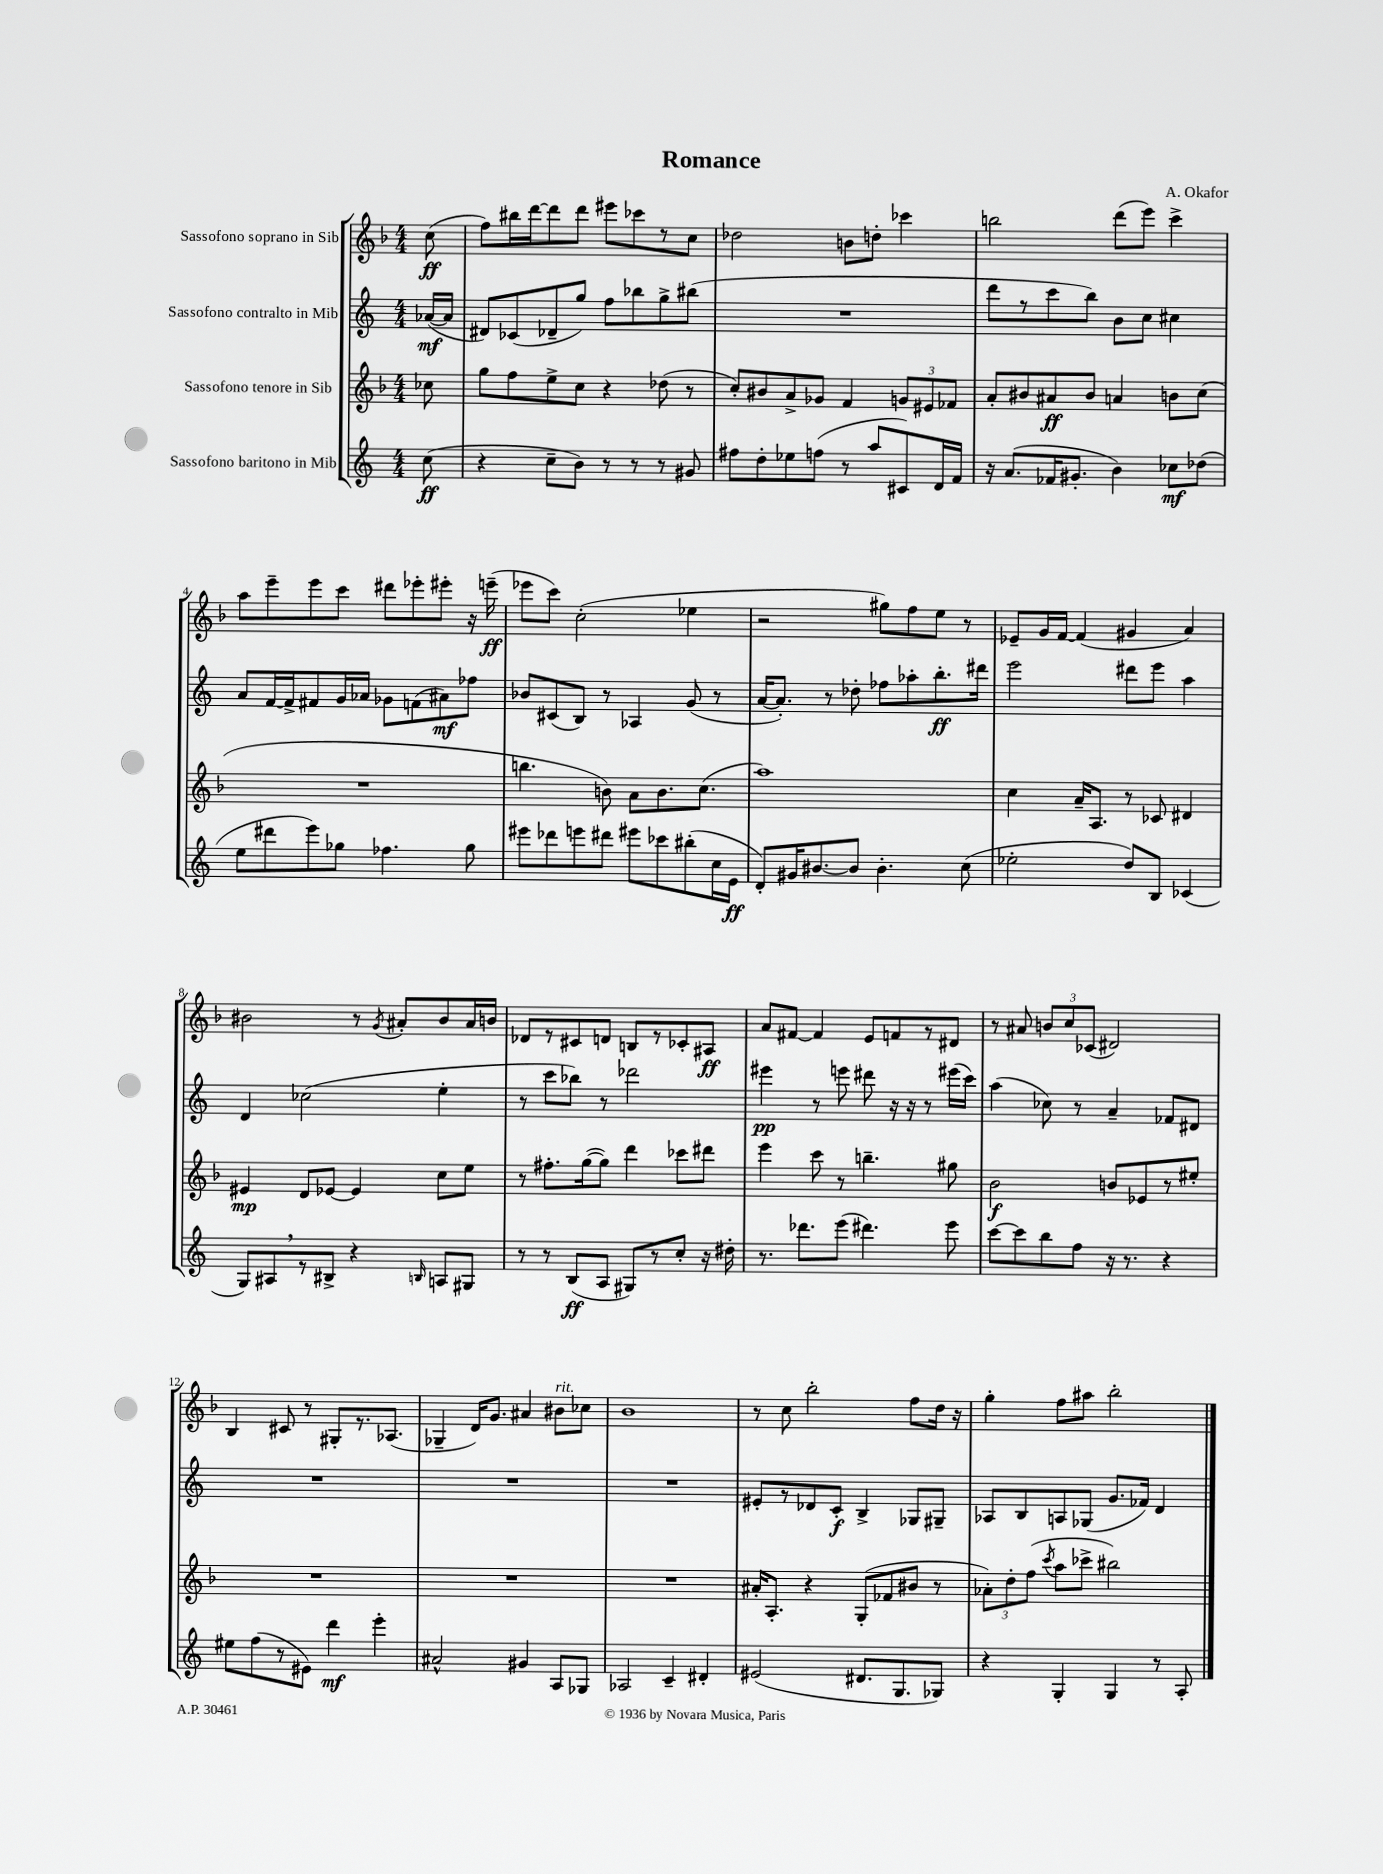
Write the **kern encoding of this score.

**kern	**kern	**kern	**kern
*staff4	*staff3	*staff2	*staff1
*clefG2	*clefG2	*clefG2	*clefG2
*k[]	*k[b-]	*k[]	*k[b-]
*M4/4	*M4/4	*M4/4	*M4/4
(8cc	8cc-	([16a-	(8cc
.	.	16a-]	.
=	=	=	=
4r	8gg	8d#)	8ff)
.	8ff	(8c-	16bb#
.	.	.	[16ddd
8cc~	8ee^	8d-~	8ddd]
8b)	8cc	8gg)	8ddd
8r	4r	8ff	8eee#
8r	.	8bb-	8ccc-
8r	(8dd-	8gg^	8r
8g#	8r	(8bb#	8cc
=	=	=	=
8ff#	8cc')	1r	2dd-
8dd'	8b#	.	.
8ee-	8a^	.	.
(8ff	8g-	.	.
8r	4f	.	8b
8aa	.	.	8dd'
8c#)	12g	.	4ccc-
.	12e#	.	.
16d	.	.	.
.	12f-	.	.
16f	.	.	.
=	=	=	=
16r	8a'	8ddd	2bb
(8.a	.	.	.
.	8b#	8r	.
16f-	8a#	8ccc	.
8.g#'	.	.	.
.	8b#	8bb)	.
4b)	4a	8b	(8ddd
.	.	8cc	8eee)
8cc-	8b	4cc#	4ccc^
(8dd-	(8cc	.	.
=	=	=	=
8ee	1r	8a	8aa
8ddd#	.	[16f	8eee~
.	.	16f^]	.
8eee)	.	8f#	8eee
8gg-	.	16g	8ccc
.	.	16a-	.
4.ff-	.	8g-	8ddd#
.	.	(8f	8eee-'
.	.	8a#)	8eee#'
8gg-	.	8ff-	16r
.	.	.	(16eee~
=	=	=	=
8eee#	4.bb	8b-	8eee-
8ddd-	.	(8c#	8ccc)
8eee	.	8B)	(2cc'
8ddd#	8b)	8r	.
8eee#	8a	4A-	.
8ccc-	8.b	.	.
(8bb#'	.	(8g	4ee-
.	(8.cc	.	.
16cc	.	8r	.
16e	.	.	.
=	=	=	=
8d')	1aa)	[16a	2r
.	.	8.a'])	.
16g#	.	.	.
[8.b#	.	.	.
.	.	8r	.
8b#]	.	8dd-'	.
4.b#'	.	8ff-	8gg#)
.	.	8aa-'	8ff
.	.	8.bb'	8ee
(8cc	.	.	8r
.	.	16ddd#	.
=	=	=	=
2ee-'	4cc	2eee	8e-~
.	.	.	16g
.	.	.	[16f
.	16a~	.	(4f]
.	8.A	.	.
8dd)	8r	8ddd#	4g#
8B	8c-	8eee	.
(4c-	4d#	4aa	4a)
=	=	=	=
8G)	4e#	4d	2b#
8A#	.	.	.
8r	8d	(2cc-	.
8B#^	[8e-	.	.
4r	4e-]	.	8r
.	.	.	8qg
.	.	.	8a#'
16qqB	.	.	.
8A	8cc	4ee'	8b#
8G#	8ee	.	16a#
.	.	.	16b
=	=	=	=
8r	8r	8r	8d-
8r	8.ff#'	8ccc	8r
(8B	.	8bb-)	8c#
.	([16gg	.	.
8A	8gg])	8r	8d
8G#)	4ddd	2ddd-	8B
8r	.	.	8r
8cc'	8ccc-	.	8c-'
16r	8ddd#	.	8A#
16dd#'	.	.	.
=	=	=	=
8.r	4eee	4eee#	8a
.	.	.	[8f#
8.ddd-	.	.	.
.	8ccc	8r	4f#]
(8eee	8r	8eee	.
4.ddd#)	4.bb~	8ddd#	8e
.	.	16r	8f
.	.	16r	.
.	.	8r	8r
8eee	8gg#	(16eee#	8d#
.	.	16ccc)	.
=	=	=	=
[8ccc	2b-	(4aa	8r
8ccc]	.	.	8a#
8bb	.	8cc-)	12b
.	.	.	12cc
8ff	.	8r	.
.	.	.	(12c-
16r	8b	4a~	2d#)
8.r	.	.	.
.	8e-	.	.
4r	8r	8f-	.
.	8ee#'	8d#	.
=	=	=	=
8ee#	1r	1r	4B-
(8ff	.	.	.
8r	.	.	8c#
8e#)	.	.	8r
4ddd	.	.	8G#'
.	.	.	8.r
4eee'	.	.	.
.	.	.	(8.A-
=	=	=	=
2a#^^	1r	1r	4G-~
.	.	.	16d)
.	.	.	8.g
4g#	.	.	4a#
8A	.	.	8b#
8G-	.	.	8cc-
=	=	=	=
2A-	1r	1r	1b-
4c~	.	.	.
4d#'	.	.	.
=	=	=	=
(2e#	16a#'	8e#'	8r
.	8.A'	.	.
.	.	8r	8cc
.	4r	8d-	2bb-'
.	.	8c'	.
8.d#	(8G'	4B^	.
.	8f-	.	.
8.G	.	.	.
.	8b#	8G-	8ff
8G-)	8r	8G#~	16dd
.	.	.	16r
=	=	=	=
4r	12a-')	8A-	4gg'
.	12dd'	.	.
.	.	8B	.
.	(12ff	.	.
.	8qccc	.	.
4G'	8aa	8A	8ff
.	8ccc-^	(8G-	8aa#
4G	2bb#)	8.g	2bb-'
.	.	16f-)	.
8r	.	4d	.
8A'	.	.	.
==	==	==	==
*-	*-	*-	*-
